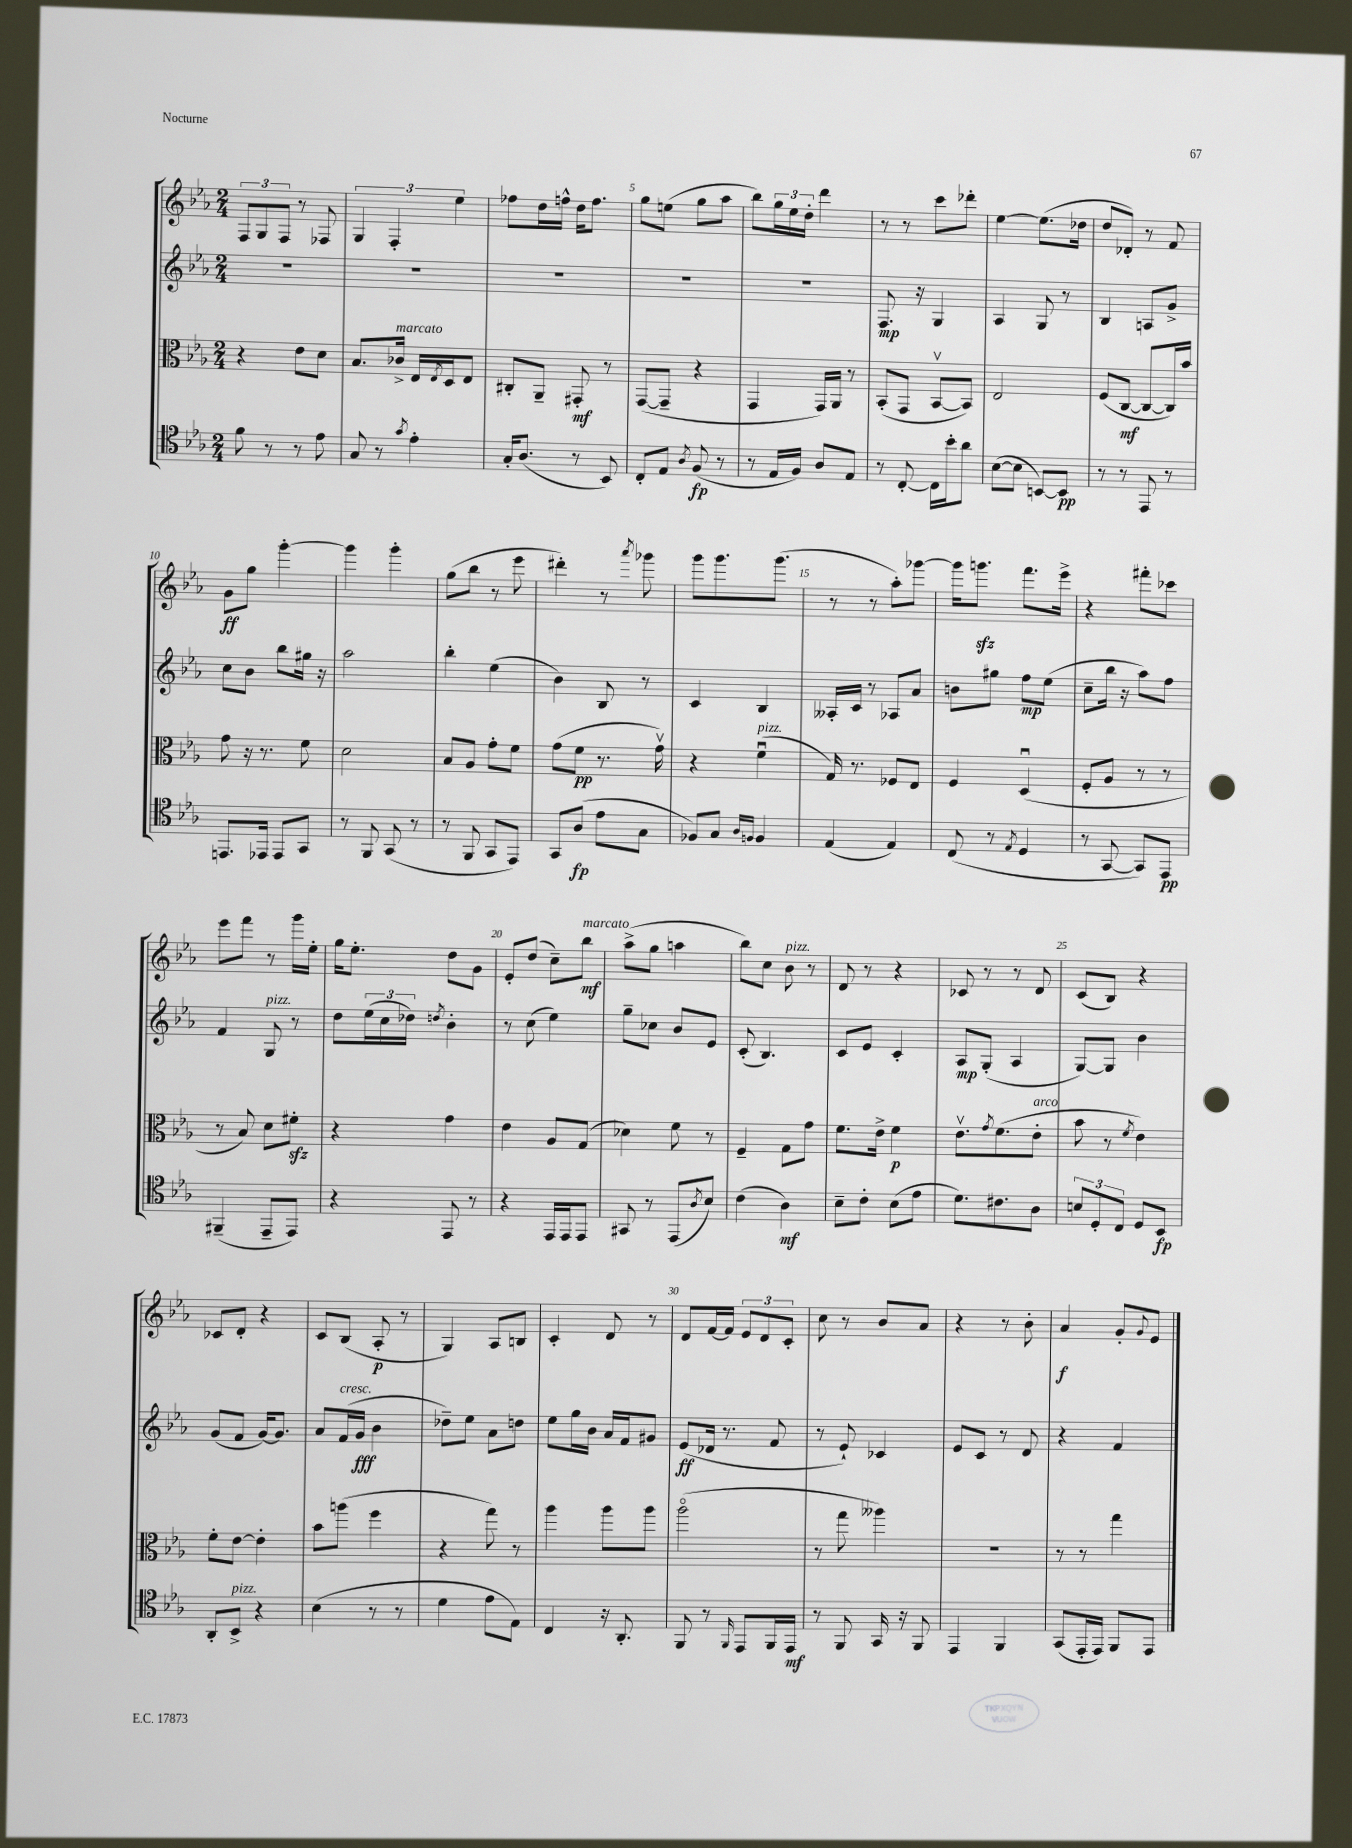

**kern	**dynam	**kern	**dynam	**kern	**dynam	**kern	**dynam
*part4	*part4	*part3	*part3	*part2	*part2	*part1	*part1
*staff4	*staff4	*staff3	*staff3	*staff2	*staff2	*staff1	*staff1
*clefC4	*	*clefC3	*	*clefG2	*	*clefG2	*
*k[b-e-a-]	*	*k[b-e-a-]	*	*k[b-e-a-]	*	*k[b-e-a-]	*
*M2/4	*	*M2/4	*	*M2/4	*	*M2/4	*
=2	=2	=2	=2	=2	=2	=2	=2
8f\	.	4r	.	2r	.	12F/L	.
.	.	.	.	.	.	12G/	.
8r	.	.	.	.	.	.	.
.	.	.	.	.	.	12F/J	.
8r	.	8e-\L	.	.	.	8r	.
8e-\	.	8d\J	.	.	.	8F-X/	.
=3	=3	=3	=3	=3	=3	=3	=3
8G/	.	8.B-/L	.	2r	.	6G/	.
8r	.	.	.	.	.	.	.
.	.	.	.	.	.	6F'/	.
!	!	!LO:TX:a:i:t=marcato	!	!	!	!	!
.	.	16c-X^/Jk	.	.	.	.	.
8qg/	.	.	.	.	.	.	.
4e-'\	.	16E-/LL	.	.	.	.	.
.	.	8qE-/	.	.	.	.	.
.	.	16D/J	.	.	.	.	.
.	.	.	.	.	.	6ee-\	.
.	.	8E-/J	.	.	.	.	.
=4	=4	=4	=4	=4	=4	=4	=4
16G'/KL	.	8C#X'/L	.	2r	.	8ff-X\L	.
(8.A-/J	.	.	.	.	.	.	.
.	.	8AA-~/J	.	.	.	16dd\L	.
.	.	.	.	.	.	16ffn^^\JJ	.
8r	.	8GG#X'/	mf	.	.	16dd\KL	.
.	.	.	.	.	.	8.ff\J	.
8BB-/)	.	8r	.	.	.	.	.
=5	=5	=5	=5	=5	=5	=5	=5
8C'/L	.	([8GG/L	.	2r	.	8gg\L	.
8E-/J	.	8GG~/J]	.	.	.	(8een\J	.
8qA-/	.	.	.	.	.	.	.
(8F/	fp	4r	.	.	.	8gg\L	.
8r	.	.	.	.	.	8aa-\J	.
=6	=6	=6	=6	=6	=6	=6	=6
8r	.	4GG/	.	2r	.	8bb-\L)	.
16E-/LL	.	.	.	.	.	24gg\L	.
.	.	.	.	.	.	24ee-\	.
16F/JJ)	.	.	.	.	.	.	.
.	.	.	.	.	.	24dd'\JJ	.
8A-/L	.	16GG/LL)	.	.	.	4ddd\	.
.	.	16AA-/JJ	.	.	.	.	.
8E-/J	.	8r	.	.	.	.	.
=7	=7	=7	=7	=7	=7	=7	=7
8r	.	(8BB-'/L	.	8.F/	mp	8r	.
[8C'/	.	8GG/J	.	.	.	8r	.
.	.	.	.	16r	.	.	.
16C\LL]	.	[8BB-v/L	.	4G/	.	8ccc\L	.
16b-'\J	.	.	.	.	.	.	.
8a-\J	.	8BB-/J])	.	.	.	8ddd-X'\J	.
=8	=8	=8	=8	=8	=8	=8	=8
([8B-\L	.	2E-/	.	4A-/	.	[4ee-\	.
8B-\J]	.	.	.	.	.	.	.
[8BBn/L)	.	.	.	8G/	.	(8.ee-\L]	.
8BB/J]	pp	.	.	8r	.	.	.
.	.	.	.	.	.	16dd-X\Jk	.
=9	=9	=9	=9	=9	=9	=9	=9
8r	.	(8F/L	.	4B-/	.	8dd/L	.
8r	.	[8C/J	mf	.	.	8d-X'/J)	.
8EE-/	.	8C/L_	.	8An/L	.	8r	.
8r	.	16C/L])	.	8g^/J	.	8f/	.
.	.	16b-/JJ	.	.	.	.	.
!!LO:LB:g=z
=10	=10	=10	=10	=10	=10	=10	=10
8.EEn/L	.	8g\	.	8cc\L	.	8g\L	ff
.	.	16r	.	8b-\J	.	8gg\J	.
16EE-X/Jk	.	8.r	.	.	.	.	.
8EE-/L	.	.	.	8bb-\L	.	[4ggg'\	.
8GG/J	.	8f\	.	16gg#X\Jk	.	.	.
.	.	.	.	16r	.	.	.
=11	=11	=11	=11	=11	=11	=11	=11
8r	.	2d\	.	2aa-\	.	4ggg\]	.
8FF/	.	.	.	.	.	.	.
(8GG/	.	.	.	.	.	4ggg'\	.
8r	.	.	.	.	.	.	.
=12	=12	=12	=12	=12	=12	=12	=12
8r	.	8B-/L	.	4bb-'\	.	(8gg\L	.
8FF/	.	8A-/J	.	.	.	8bb-\J	.
8GG/L	.	8g'\L	.	(4ee-\	.	8r	.
8EE-/J)	.	8f\J	.	.	.	8eee-\	.
=13	=13	=13	=13	=13	=13	=13	=13
8GG/L	.	(8g\L	.	4b-\)	.	4ddd#X'\)	.
(8A-/J	fp	8f\J	pp	.	.	.	.
8e-\L	.	8.r	.	8B-/	.	8r	.
.	.	.	.	.	.	8qaaa-/	.
8G\J	.	.	.	8r	.	8ggg-X\	.
.	.	16gv\)	.	.	.	.	.
=14	=14	=14	=14	=14	=14	=14	=14
8F-X/L)	.	4r	.	4c/	.	8ggg\L	.
8G/J	.	.	.	.	.	8.ggg\	.
16qqA-/LL	.	.	.	.	.	.	.
16qqFn/JJ	.	.	.	.	.	.	.
!	!	!LO:TX:a:i:t=pizz.	!	!	!	!	!
4F/	.	(4fu\	.	4B-/	.	.	.
.	.	.	.	.	.	(8.ggg\J	.
=15	=15	=15	=15	=15	=15	=15	=15
(4E-/	.	16G/)	.	16A--X'/LL	.	8r	.
.	.	8.r	.	16c/JJ	.	.	.
.	.	.	.	8r	.	8r	.
4E-/)	.	8F-X/L	.	8A-X/L	.	8aa-'\L)	.
.	.	8E-/J	.	8a-/J	.	[8ggg-X\J	.
=16	=16	=16	=16	=16	=16	=16	=16
(8C/	.	4F/	.	8bn\L	.	16ggg-\KL]	.
.	.	.	.	.	.	8.gggnzz\J	.
8r	.	.	.	8gg#X\J	.	.	.
8qE-/	.	.	.	.	.	.	.
4D/	.	(4Du/	.	8ff\L	mp	8.fff\L	.
.	.	.	.	(8ee-\J	.	.	.
.	.	.	.	.	.	16eee-^\Jk	.
=17	=17	=17	=17	=17	=17	=17	=17
8r	.	8F'/L	.	8cc~\L	.	4r	.
[8GG/	.	8A-/J	.	16bb-\Jk	.	.	.
.	.	.	.	16r	.	.	.
8GG/L])	.	8r	.	8aa-\L)	.	8fff#X'\L	.
8EE-/J	pp	8r	.	8ff\J	.	8ccc-X\J	.
!!LO:LB:g=z
=18	=18	=18	=18	=18	=18	=18	=18
(4FF#X~/	.	8r	.	4f/	.	8eee-\L	.
.	.	8B-/)	.	.	.	8fff\J	.
!	!	!	!	!LO:TX:a:i:t=pizz.	!	!	!
8EE-~/L	.	8d\L	.	8G/	.	8r	.
8EE-/J)	.	8f#Xzz'\J	.	8r	.	16ggg\LL	.
.	.	.	.	.	.	16ee-'\JJ	.
=19	=19	=19	=19	=19	=19	=19	=19
4r	.	4r	.	8dd\L	.	16gg\KL	.
.	.	.	.	.	.	8.ee-'\J	.
.	.	.	.	(24ee-\L	.	.	.
.	.	.	.	24cc\	.	.	.
.	.	.	.	24dd-X\JJ)	.	.	.
.	.	.	.	8qddn/	.	.	.
8EE-/	.	4g\	.	4b-'\	.	8dd\L	.
8r	.	.	.	.	.	8g\J	.
=20	=20	=20	=20	=20	=20	=20	=20
4r	.	4e-\	.	8r	.	8e-'/L	.
.	.	.	.	(8cc\	.	(8dd/J	.
16EE-/LL	.	8A-/L	.	4ee-\)	.	8cc~\L)	.
16EE-/J	.	.	.	.	.	.	.
!	!	!	!	!	!	!LO:TX:a:i:t=marcato	!
8EE-/J	.	(8G/J	.	.	.	8bb-\J	mf
=21	=21	=21	=21	=21	=21	=21	=21
8GG#X/	.	4d-X\)	.	8gg~\L	.	(8aa-^\L	.
8r	.	.	.	8cc-X\J	.	8gg\J	.
(8EE-/L	.	8f\	.	8b-/L	.	4aan\	.
8qA-/	.	.	.	.	.	.	.
8B-/J)	.	8r	.	8e-/J	.	.	.
=22	=22	=22	=22	=22	=22	=22	=22
(4c\	.	4F~/	.	(8c'/	.	8bb-\L)	.
.	.	.	.	4.B-/)	.	8cc\J	.
!	!	!	!	!	!	!LO:TX:a:i:t=pizz.	!
4A-\)	mf	8G\L	.	.	.	8b-\	.
.	.	8g\J	.	.	.	8r	.
=23	=23	=23	=23	=23	=23	=23	=23
8B-~\L	.	8.f\L	.	8c/L	.	8d/	.
8c'\J	.	.	.	8e-/J	.	8r	.
.	.	16e-^\Jk	.	.	.	.	.
(8B-\L	.	4f\	p	4c'/	.	4r	.
8e-\J	.	.	.	.	.	.	.
=24	=24	=24	=24	=24	=24	=24	=24
8.d\L)	.	8.e-v\L	.	8A-/L	mp	8c-X/	.
.	.	.	.	(8G'/J	.	8r	.
.	.	8qg/	.	.	.	.	.
8.c#X\	.	(8.f\	.	.	.	.	.
.	.	.	.	4A-/	.	8r	.
!	!	!LO:TX:a:i:t=arco	!	!	!	!	!
8A-\J	.	8e-'\J	.	.	.	8d/	.
=25	=25	=25	=25	=25	=25	=25	=25
12Bn/L	.	8b-\	.	[8G/L)	.	(8c/L	.
12D'/	.	.	.	.	.	.	.
.	.	8r	.	8G/J]	.	8B-/J)	.
12C/J	.	.	.	.	.	.	.
.	.	8qf/	.	.	.	.	.
8D/L	.	4e-\)	.	4b-\	.	4r	.
8BB-/J	fp	.	.	.	.	.	.
!!LO:LB:g=z
=26	=26	=26	=26	=26	=26	=26	=26
8AA-'/L	.	8f'\L	.	(8g/L	.	8c-X/L	.
!LO:TX:a:i:t=pizz.	!	!	!	!	!	!	!
8BB-^/J	.	[8e-\J	.	8f/J	.	8d'/J	.
4r	.	4e-'\]	.	[16g/KL)	.	4r	.
.	.	.	.	8.g/J]	.	.	.
=27	=27	=27	=27	=27	=27	=27	=27
(4B-\	.	8b-\L	.	8a-/L	.	8c/L	.
!	!	!	!	!LO:TX:a:i:t=cresc.	!	!	!
.	.	(8aan\J	.	(16f/L	.	(8B-/J	.
.	.	.	.	16g/JJ	fff	.	.
8r	.	4ff\	.	4b-\	.	8A-'/	p
8r	.	.	.	.	.	8r	.
=28	=28	=28	=28	=28	=28	=28	=28
4d\	.	4r	.	8dd-X~\L)	.	4G/)	.
.	.	.	.	8ee-\J	.	.	.
8e-\L	.	8gg\)	.	8a-\L	.	8A-/L	.
8E-\J)	.	8r	.	8ddn\J	.	8Bn/J	.
=29	=29	=29	=29	=29	=29	=29	=29
4C/	.	4aa-\	.	8ee-\L	.	4c'/	.
.	.	.	.	16gg\L	.	.	.
.	.	.	.	16b-\JJ	.	.	.
16r	.	8aa-\L	.	16a-/LL	.	8d/	.
8.AA-'/	.	.	.	16f/J	.	.	.
.	.	8aa-\J	.	8g#X/J	.	8r	.
=30	=30	=30	=30	=30	=30	=30	=30
8FF/	.	(2aa-\	.	(8e-/L	ff	8d/L	.
8r	.	.	.	16d-X/Jk	.	[16f/L	.
.	.	.	.	8.r	.	16f/JJ]	.
16qqFF/	.	.	.	.	.	.	.
8EE-/L	.	.	.	.	.	12e-/L	.
.	.	.	.	.	.	12d/	.
16FF/L	.	.	.	8f/	.	.	.
.	.	.	.	.	.	12c'/J	.
16EE-/JJ	mf	.	.	.	.	.	.
=31	=31	=31	=31	=31	=31	=31	=31
8r	.	8r	.	8r	.	8cc\	.
8FF/	.	8gg\	.	8e-`/)	.	8r	.
16GG/	.	4aa--X\)	.	4c-X/	.	8b-/L	.
16r	.	.	.	.	.	.	.
8FF/	.	.	.	.	.	8a-/J	.
=32	=32	=32	=32	=32	=32	=32	=32
4EE-/	.	2r	.	8e-/L	.	4r	.
.	.	.	.	8c/J	.	.	.
4FF/	.	.	.	8r	.	8r	.
.	.	.	.	8d/	.	8b-'\	.
=33	=33	=33	=33	=33	=33	=33	=33
(8GG/L	.	8r	.	4r	.	4a-/	f
16EE-'/L	.	8r	.	.	.	.	.
16EE-/JJ)	.	.	.	.	.	.	.
8FF/L	.	4gg\	.	4f/	.	8g'/L	.
.	.	.	.	.	.	8qqg/	.
8EE-/J	.	.	.	.	.	8e-/J	.
==	==	==	==	==	==	==	==
*-	*-	*-	*-	*-	*-	*-	*-
